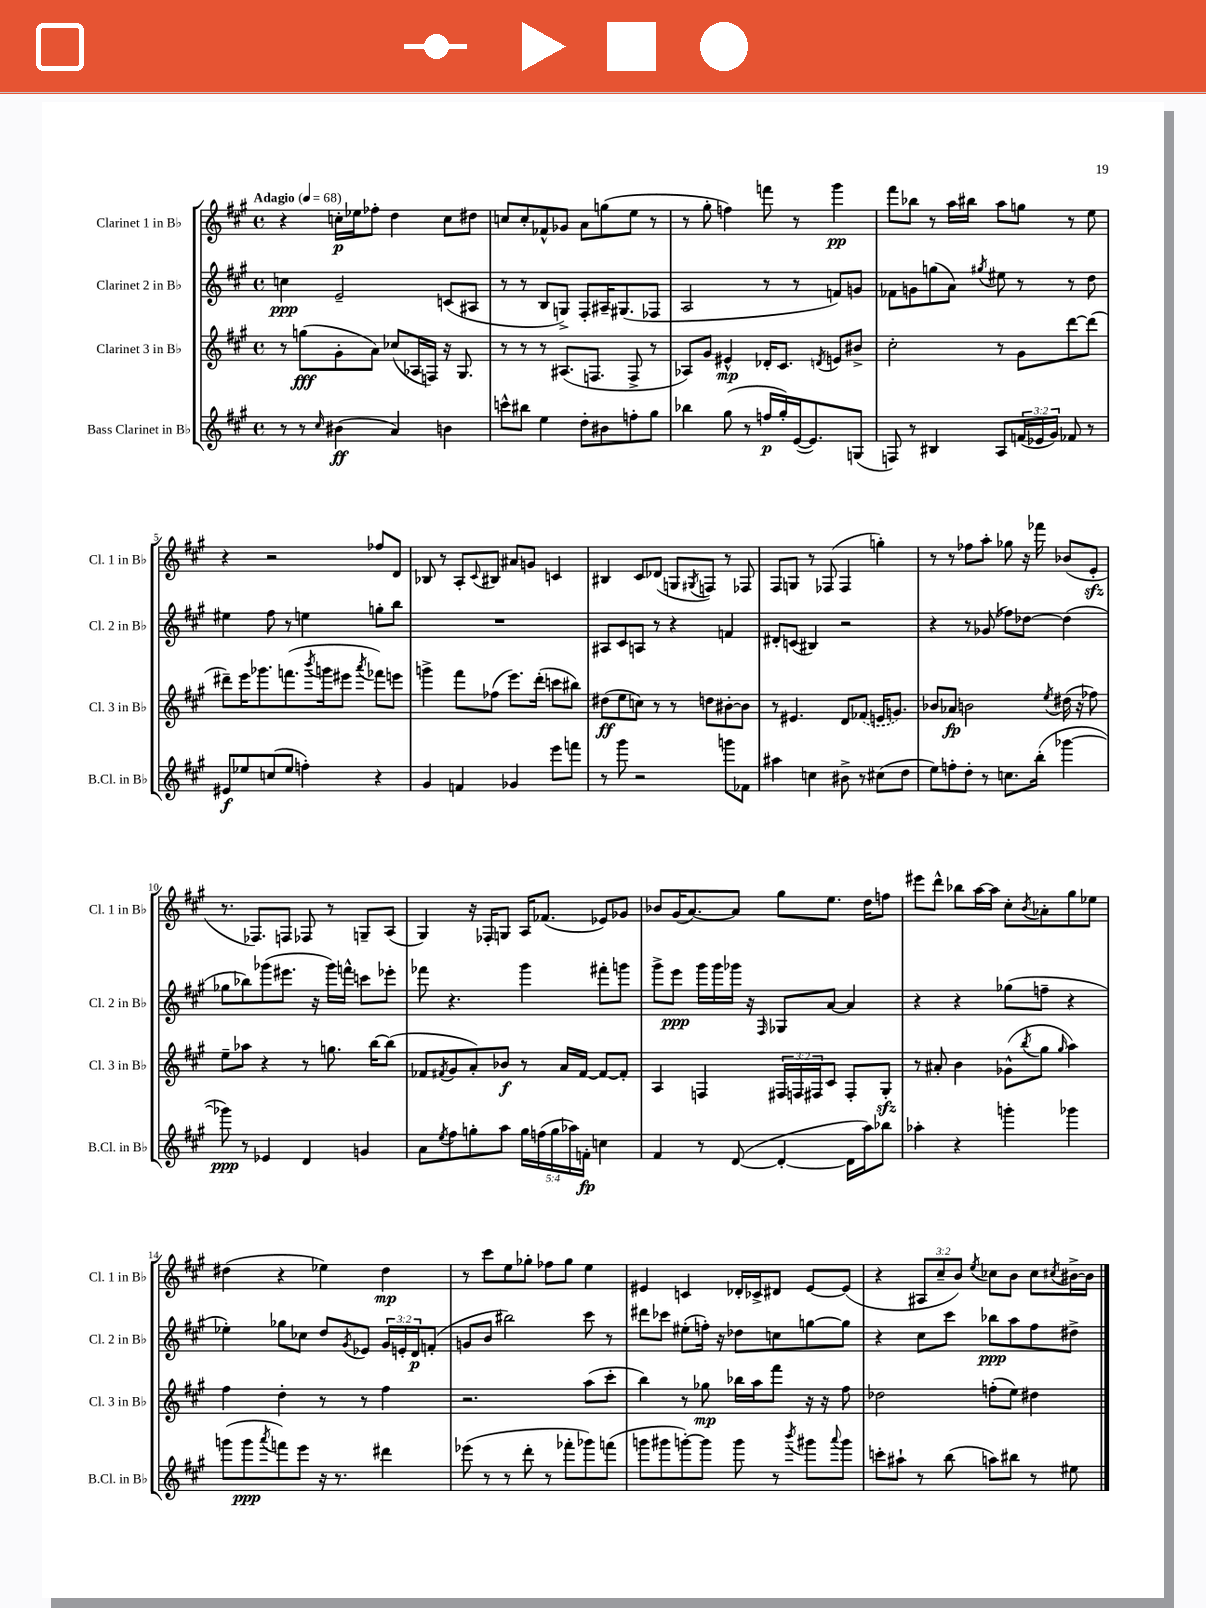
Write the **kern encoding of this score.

**kern	**dynam	**kern	**dynam	**kern	**dynam	**kern	**dynam
*part4	*part4	*part3	*part3	*part2	*part2	*part1	*part1
*staff4	*staff4	*staff3	*staff3	*staff2	*staff2	*staff1	*staff1
*I"Bass Clarinet in B♭	*	*I"Clarinet 3 in B♭	*	*I"Clarinet 2 in B♭	*	*I"Clarinet 1 in B♭	*
*I'B.Cl. in B♭	*	*I'Cl. 3 in B♭	*	*I'Cl. 2 in B♭	*	*I'Cl. 1 in B♭	*
*clefG2	*	*clefG2	*	*clefG2	*	*clefG2	*
*k[f#c#g#]	*	*k[f#c#g#]	*	*k[f#c#g#]	*	*k[f#c#g#]	*
*M4/4	*	*M4/4	*	*M4/4	*	*M4/4	*
*met(c)	*	*met(c)	*	*met(c)	*	*met(c)	*
*MM68	*	*MM68	*	*MM68	*	*MM68	*
=1	=1	=1	=1	=1	=1	=1	=1
!	!	!	!	!	!	!LO:TX:a:B:t=Adagio	!
8r	.	8r	.	4ccn\	ppp	4r	.
8r	.	(8ggn\L	fff	.	.	.	.
16qqcc#/	.	.	.	.	.	.	.
(4b#X\	ff	8g#'\	.	2e~/	.	16ccn'\LL	p
.	.	.	.	.	.	16ee-X\J	.
.	.	8a\J)	.	.	.	8ff-X'\J	.
4a/)	.	(8cc-X/L	.	.	.	4dd\	.
.	.	16A-X/L	.	.	.	.	.
.	.	16Fn/JJ)	.	.	.	.	.
4bn\	.	16r	.	(8cn/L	.	8cc\L	.
.	.	8.G#/	.	.	.	.	.
.	.	.	.	8A#X/J	.	8dd#X\J	.
=2	=2	=2	=2	=2	=2	=2	=2
8cccn^^\L	.	8r	.	8r	.	8ccn/L	.
8bb#X\J	.	8r	.	8r	.	8cc'/	.
4ee\	.	8r	.	8B/L	.	8f-X^^/	.
.	.	(8.A#X/L	.	8Gn^/J)	.	8g-X/J	.
8dd'\L	.	.	.	8F#'/L	.	8a\L	.
.	.	8.Fn/J	.	.	.	.	.
8b#X\	.	.	.	16A#X~/K	.	(8ggn\	.
.	.	.	.	(8.G#X/	.	.	.
8ffn'\	.	8F^/	.	.	.	8ee\J	.
8gg#\J	.	8r	.	8F-X/J	.	8r	.
=3	=3	=3	=3	=3	=3	=3	=3
4bb-X\	.	8A-X/L)	.	2A/	.	8r	.
.	.	8g#/J	.	.	.	8gg#'\	.
(8gg#\	.	4e#X^^/	mp	.	.	4ffn\)	.
8r	.	.	.	.	.	.	.
16ffn/LL	p	16d-X'/KL	.	8r	.	8fffn\	.
16gg#'/)	.	8.c#/J	.	.	.	.	.
([16e/J	.	.	.	8r	.	8r	.
8.e/])	.	.	.	.	.	.	.
.	.	8qdn/	.	.	.	.	.
.	.	8en/L	.	8fn/L)	.	4ggg#\	pp
(8Gn/J	.	8b#X^/J	.	8gn/J	.	.	.
=4	=4	=4	=4	=4	=4	=4	=4
8Fn/)	.	2cc#'\	.	8f-X\L	.	8fff#\L	.
8r	.	.	.	8gn\	.	8bb-X\J	.
4B#X/	.	.	.	(8ggn\	.	8r	.
.	.	.	.	8a\J)	.	16aa\LL	.
.	.	.	.	.	.	16bb#X\JJ	.
.	.	.	.	8qgg#X/	.	.	.
8A/L	.	8r	.	8ee#X\	.	8aa\L	.
(24fn/L	.	8g#\L	.	8r	.	8ggn\J	.
24e-X/	.	.	.	.	.	.	.
24g#/JJ)	.	.	.	.	.	.	.
8f-X/	.	[8ddd\	.	8r	.	8r	.
8r	.	(8ddd\J]	.	8dd\	.	8ee\	.
!!LO:LB:g=z
=5	=5	=5	=5	=5	=5	=5	=5
8e#X/L	f	8ddd#X~\L)	.	4ee#X\	.	4r	.
8ee-X/	.	16eee\K	.	.	.	.	.
.	.	8.ggg-X\	.	.	.	.	.
(8ccn/	.	.	.	8ff#\	.	2r	.
8ee-/J	.	(8.fffn\	.	8r	.	.	.
4ffn'\)	.	.	.	4een\	.	.	.
.	.	8qbbb/	.	.	.	.	.
.	.	16gggn\k	.	.	.	.	.
.	.	8eee#X\J	.	.	.	.	.
.	.	8qaaa/	.	.	.	.	.
4r	.	8fff-X\L)	.	8ggn'\L	.	8ff-X/L	.
.	.	8eeen\J	.	8bb\J	.	8d/J	.
=6	=6	=6	=6	=6	=6	=6	=6
4g#/	.	4gggn^\	.	1r	.	8B-X/	.
.	.	.	.	.	.	8r	.
4fn/	.	8fff#\L	.	.	.	8A'/L	.
.	.	.	.	.	.	8qqc#/	.
.	.	(8ff-X\J	.	.	.	8B#X/J	.
4g-X/	.	8.eee\L)	.	.	.	8a#X/L	.
.	.	.	.	.	.	8gn/J	.
.	.	(16ddd'\Jk	.	.	.	.	.
8eee\L	.	8cccn\L	.	.	.	4cn/	.
8fffn\J	.	8bb#X\J)	.	.	.	.	.
=7	=7	=7	=7	=7	=7	=7	=7
8r	.	(8dd#X\L	ff	8A#X/L	.	4B#X/	.
8ggg#\	.	8ee\	.	8c#/	.	.	.
2r	.	8ccn\J)	.	8An/J	.	8c#/L	.
.	.	8r	.	8r	.	(8d-X/J	.
.	.	8r	.	4r	.	8Gn/L	.
.	.	.	.	.	.	8qG#X/	.
.	.	8ddn\L	.	.	.	8Fn/J)	.
8gggn\L	.	[8b#X'\	.	4fn/	.	8r	.
8f-X\J	.	8b#\J]	.	.	.	8F-X/	.
=8	=8	=8	=8	=8	=8	=8	=8
4aa#X\	.	8r	.	8d#X'/L	.	8F#/L	.
.	.	4.e#X/	.	(8cn/J	.	8Gn/J	.
4ccn\	.	.	.	4B#X/)	.	8r	.
.	.	.	.	.	.	(8F-X/	.
8b#X^\	.	8d/L	.	2r	.	4F-/	.
8r	.	(8f-X/J	.	.	.	.	.
(8cc#X\L	.	16en/KL	.	.	.	4ggn'\)	.
.	.	8.gn/J)	.	.	.	.	.
8dd\J	.	.	.	.	.	.	.
=9	=9	=9	=9	=9	=9	=9	=9
8ee\L)	.	8b-X/L	.	4r	.	8r	.
8ffn'\	.	8a-X/J	fp	.	.	8r	.
8dd'\J	.	2bn\	.	8r	.	8ff-X\L	.
8r	.	.	.	(8g-X/	.	8aa'\J	.
8.ccn\L	.	.	.	8ff-X\L)	.	8gg-X\	.
.	.	.	.	[8dd-X\J	.	16r	.
(16bb'\Jk	.	.	.	.	.	16fff-X\	.
.	.	8qee/	.	.	.	.	.
[4ggg-X\	.	(16dd#X\	.	(4dd-\]	.	(8b-X/L	.
.	.	16r	.	.	.	.	.
.	.	8ff-X\)	.	.	.	8ezz'/J	.
!!LO:LB:g=z
=10	=10	=10	=10	=10	=10	=10	=10
8ggg-X\])	ppp	8ee~\L	.	8gg-X\L	.	8.r	.
8r	.	8aa-X\J	.	8bb-X\)	.	.	.
.	.	.	.	.	.	8.F-X/L)	.
4e-X/	.	4r	.	(8ggg-X\	.	.	.
.	.	.	.	8.eee#X\J	.	8Fn/J	.
4d/	.	8r	.	.	.	8F-X/	.
.	.	.	.	16r	.	.	.
.	.	8.ggn\	.	16ggg-\LL)	.	8r	.
.	.	.	.	16fffn^^\JJ	.	.	.
4gn/	.	.	.	8cccn\L	.	8Gn~/L	.
.	.	[16bb\KL	.	.	.	.	.
.	.	(8bb\J]	.	8eee-X'\J	.	(8A/J	.
=11	=11	=11	=11	=11	=11	=11	=11
8a\L	.	8f-X/L	.	8fff-X\	.	4G#/)	.
8qee/	.	8qf#X/	.	.	.	.	.
8ff#\	.	8g#/	.	4.r	.	.	.
8ggn'\	.	8a'/)	.	.	.	16r	.
.	.	.	.	.	.	16F-X'/KL	.
8aa\J	.	8b-X/J	f	.	.	8Gn/J	.
20gg\LL	.	8r	.	4ggg#\	.	16A/KL	.
(20ffn\	.	.	.	.	.	.	.
.	.	.	.	.	.	(8.f-X/J	.
20gg\	.	.	.	.	.	.	.
.	.	16a/LL	.	.	.	.	.
20aa-X\)	.	.	.	.	.	.	.
.	.	[16f#/JJ	.	.	.	.	.
20fn'\JJ	fp	.	.	.	.	.	.
4ccn\	.	8f#/L_	.	8fff#X'\L	.	8e-X/L)	.
.	.	8f#'/J]	.	8gggn\J	.	8g-X/J	.
=12	=12	=12	=12	=12	=12	=12	=12
4f#/	.	4A/	.	8ggg#^\L	.	8b-X/L	.
.	.	.	.	8eee\J	ppp	(16g#/K	.
.	.	.	.	.	.	[8.a/)	.
8r	.	4Fn/	.	16ggg#\LL	.	.	.
.	.	.	.	16ggg#\	.	.	.
([8d/	.	.	.	16ggg-X\JJ	.	8a/J]	.
.	.	.	.	16r	.	.	.
.	.	.	.	16qqF#/	.	.	.
4d'/_	.	24F#X/LL	.	8G-X/L	.	8gg#\L	.
.	.	24Fn/	.	.	.	.	.
.	.	24F#X/J	.	.	.	.	.
.	.	8c#/J	.	[8a/J	.	8.ee\J	.
16d\LL]	.	8F#'/L	.	4a/]	.	.	.
16aa\J)	.	.	.	.	.	16dd\KL	.
8bb-X\J	.	8G#zz'/J	.	.	.	8ffn\J	.
=13	=13	=13	=13	=13	=13	=13	=13
4aa-X'\	.	8r	.	4r	.	8eee#X\L	.
.	.	8a#X'/	.	.	.	8ddd^^\J	.
4r	.	4b\	.	4r	.	8bb-X\L	.
.	.	.	.	.	.	[16aa\L	.
.	.	.	.	.	.	16aa\JJ]	.
4gggn'\	.	(8g-X^^\L	.	(8gg-X\L	.	8cc#'\L	.
.	.	8qbb/	.	.	.	8qb/	.
.	.	8gg#\J	.	8ffn~\J	.	8a-X'\	.
.	.	16qqgg#/	.	.	.	.	.
4ggg-X\	.	4aa\)	.	4r	.	8gg#\	.
.	.	.	.	.	.	8ee-X\J	.
!!LO:LB:g=z
=14	=14	=14	=14	=14	=14	=14	=14
(8gggn\L	.	4ff#\	.	4ee-X'\)	.	(4dd#X\	.
8ggg\	ppp	.	.	.	.	.	.
8qaaa/	.	.	.	.	.	.	.
8fffn\)	.	4dd'\	.	8gg-X\L	.	4r	.
8eee\J	.	.	.	8cc-X\J	.	.	.
16r	.	8r	.	8dd/L	.	4ee-X\)	.
8.r	.	.	.	.	.	.	.
.	.	.	.	8qg#/	.	.	.
.	.	8r	.	8e-X/J	.	.	.
4ddd#X\	.	4ff#\	.	24g#/LL	.	4dd#\	mp
.	.	.	.	24en'/	.	.	.
.	.	.	.	24d/J	p	.	.
.	.	.	.	(8fn'/J	.	.	.
=15	=15	=15	=15	=15	=15	=15	=15
(8eee-X\	.	2.r	.	8gn/L	.	8r	.
8r	.	.	.	8b/J	.	8ccc#\L	.
8r	.	.	.	2bb#X\)	.	8ee\	.
8ddd'\	.	.	.	.	.	8gg-X'\J	.
8r	.	.	.	.	.	8ff-X\L	.
8fff-X'\L	.	.	.	.	.	8gg-\J	.
8ggg-X\)	.	(8aa\L	.	8ccc#\	.	4ee\	.
(8fffn\J	.	8ccc#'\J	.	8r	.	.	.
=16	=16	=16	=16	=16	=16	=16	=16
8gggn\L	.	4bb\)	.	8ddd#X\L	.	4e#X/	.
8ggg#X\	.	.	.	8ccc-X\J	.	.	.
[8gggn'\)	.	8r	.	(8ee#X'\L	.	4cn/	.
8ggg\J]	.	8gg-X\	mp	16ffn'\Jk)	.	.	.
.	.	.	.	16r	.	.	.
8ggg\	.	16bb-X\LL	.	8dd-X\L	.	16d-X'/LL	.
.	.	16aa\J	.	.	.	16c-X^/J	.
8r	.	8fff#\J	.	8ccn\	.	8d#X/J	.
8qbbb/	.	.	.	.	.	.	.
8ggg#X\L	.	16r	.	[8ggn\	.	[8e#/L	.
.	.	16r	.	.	.	.	.
8qqaaa/	.	.	.	.	.	.	.
8ggg#\J	.	8ff#\	.	8gg\J]	.	(8e#/J]	.
=17	=17	=17	=17	=17	=17	=17	=17
8cccn'\L	.	2dd-X\	.	4r	.	4r	.
8aa#X`\J	.	.	.	.	.	.	.
8r	.	.	.	8cc#\L	.	12A#X/L	.
.	.	.	.	.	.	12cc#~/	.
(8bb\	.	.	.	8ccc#\J	.	.	.
.	.	.	.	.	.	12b/J)	.
.	.	.	.	.	.	8qee/	.
8aan\L)	.	(8ffn'\L	.	8bb-X\L	ppp	8cc-X\L	.
8bb#X\J	.	8ee\J)	.	8aa\	.	8b\J	.
8r	.	4dd#X\	.	8ff#\	.	8cc-\L	.
.	.	.	.	.	.	8qcc#X/	.
8ee#X\	.	.	.	8dd#X^\J	.	[16b#X^\L	.
.	.	.	.	.	.	16b#\JJ]	.
==	==	==	==	==	==	==	==
*-	*-	*-	*-	*-	*-	*-	*-
